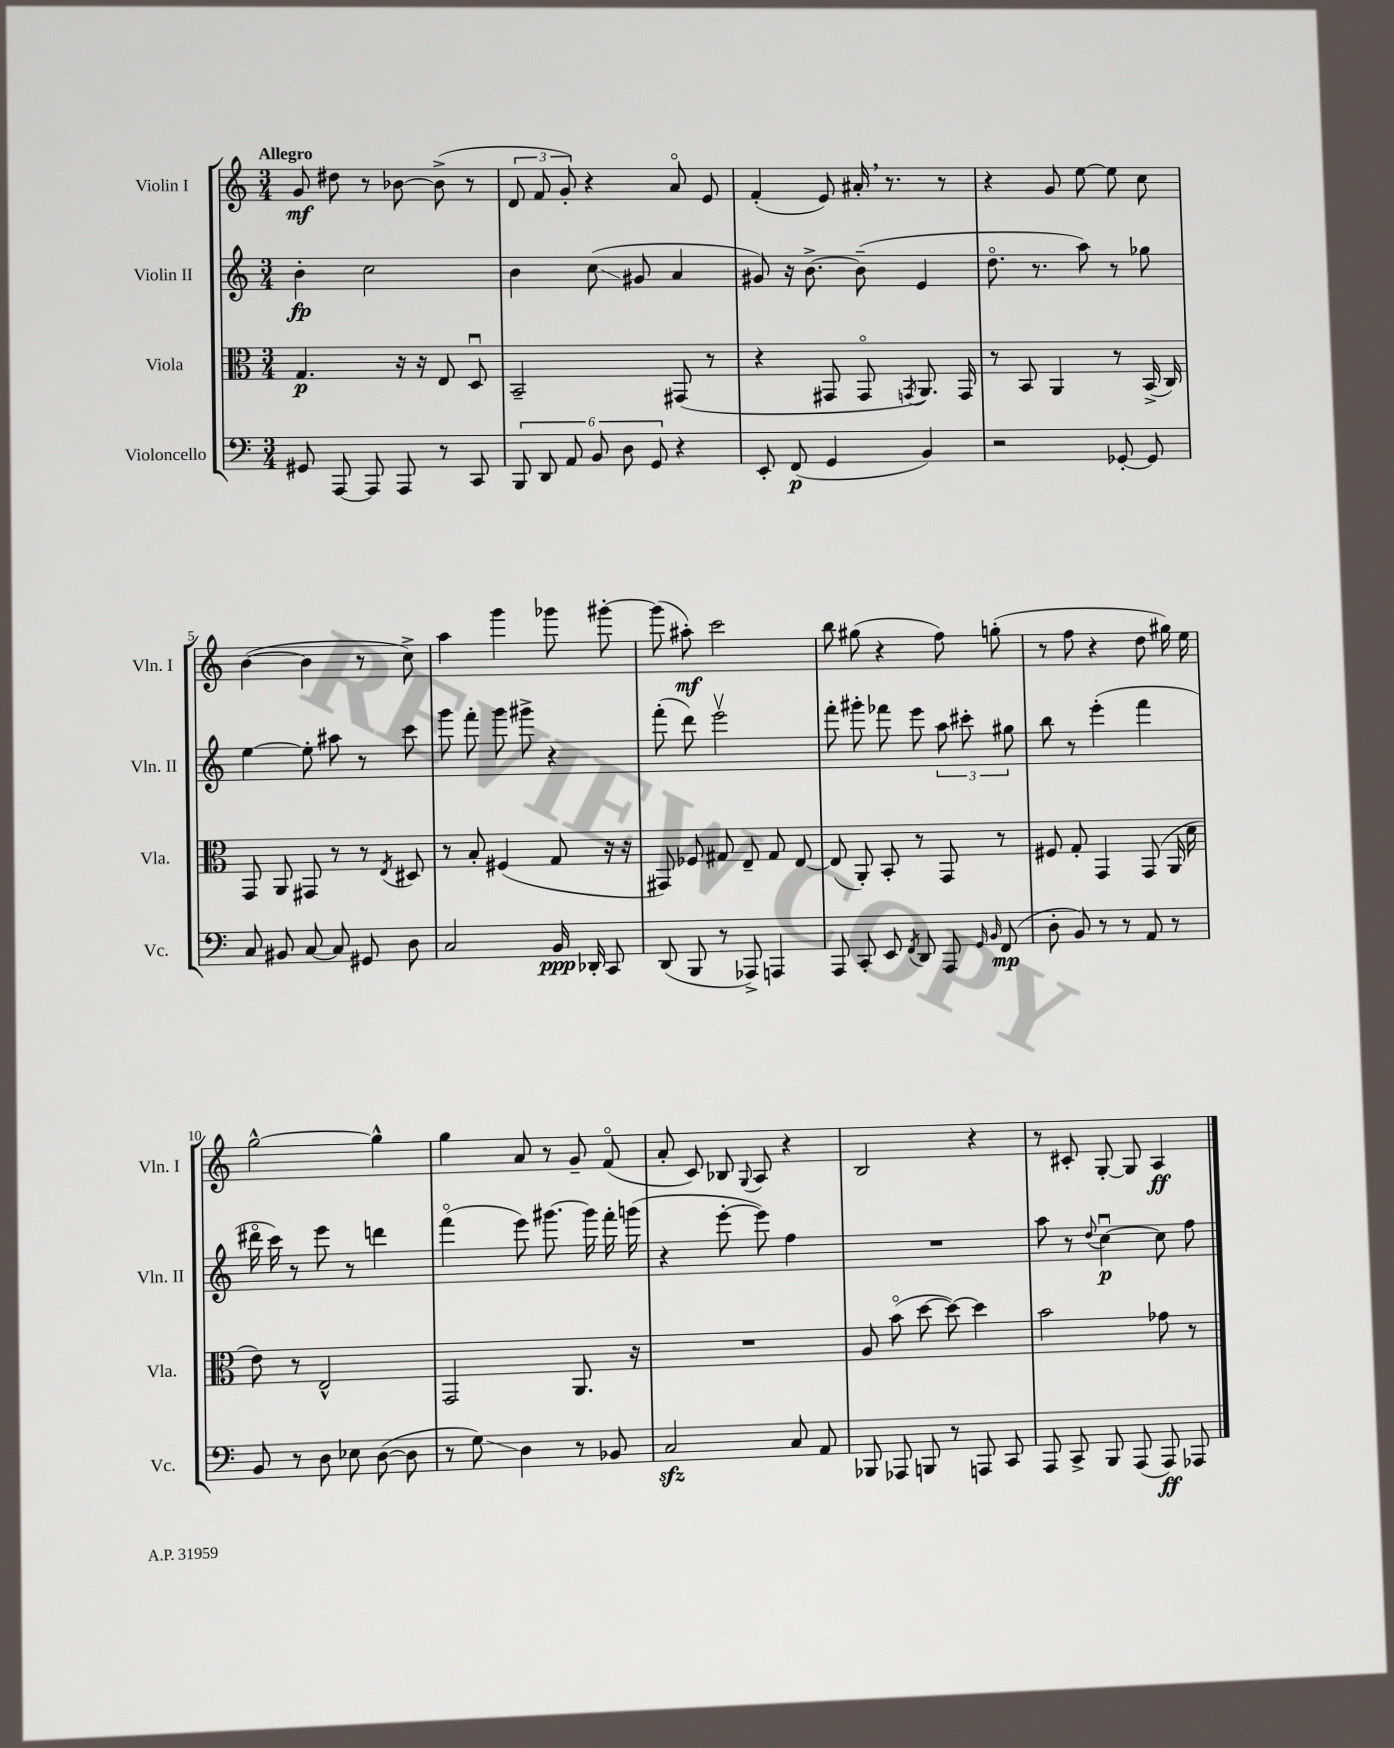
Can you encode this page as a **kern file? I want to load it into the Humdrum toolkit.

**kern	**kern	**kern	**kern
*staff4	*staff3	*staff2	*staff1
*clefF4	*clefC3	*clefG2	*clefG2
*k[]	*k[]	*k[]	*k[]
*M3/4	*M3/4	*M3/4	*M3/4
8GG#/	4.G/	4b'\	8g/
[8AAA/	.	.	8dd#\
8AAA/]	.	2cc\	8r
8AAA/	16r	.	[8b-\
.	16r	.	.
8r	8E/	.	(8b-^\]
8CC/	8Du/	.	8r
=	=	=	=
12BBB/	2BB~/	4b\	12d/
12DD/	.	.	12f/
12AA/	.	.	12g'/)
12BB/	.	(8cc\	4r
12D\	.	.	.
.	.	8g#/	.
12GG/	.	.	.
4r	(8GG#/	4a/	8ao/
.	8r	.	8e/
=	=	=	=
8EE'/	4r	8g#/)	(4f'/
(8FF/	.	16r	.
.	.	[8.b^\	.
4GG/	8GG#/	.	8e/)
.	8GG#o/	(8b~\]	16a#'/
.	.	.	8.r
.	8qGG/	.	.
4BB/)	8.AA/)	4e/	.
.	.	.	8r
.	16GG/	.	.
=	=	=	=
2r	8r	8.ddo\	4r
.	8BB/	.	.
.	.	8.r	.
.	4AA/	.	8g/
.	.	8aa\)	[8ee\
[8GG-'/	8r	8r	8ee\]
8GG-/]	(16BB^/	8gg-\	8cc\
.	16C/)	.	.
=	=	=	=
8C/	8GG/	[4ee\	([4b\
8BB#/	8AA/	.	.
[8C/	8GG#/	8ee'\]	4b\]
8C/]	8r	8aa#\	.
8GG#/	8r	8r	8r
.	8qE/	.	.
8D\	8D#/	8ccc\	8cc^\)
=	=	=	=
2C/	8r	8ggg\	4aa\
.	8B'/	8fff'\	.
.	(4F#/	8ggg\	4ggg\
.	.	8ggg#^\	.
16BB/	8G/	4r	8ggg-\
16DD-'/	.	.	.
8CC/	16r	.	[8ggg#'\
.	16r	.	.
=	=	=	=
(8DD/	8GG#/)	(8fff'\	(8ggg#\]
8BBB/	8F-/	8ddd\)	8aa#'\)
8r	8G#/	2eeev\	2ccc\
8AAA-^/)	8E~/	.	.
4AAA/	8G#/	.	.
.	[8E/	.	.
=	=	=	=
8AAA/	(8E/]	8fff'\	8bb\
8CC'/	8AA'/)	8ggg#'\	(8gg#\
8EE/	8BB'/	8fff-\	4r
8qFF/	.	.	.
8DD/	8r	8eee\	.
8AAA/	8GG/	12aa\	8ff\)
.	.	12ccc#'\	.
16qqGG/	.	.	.
16qqBB/	.	.	.
(8FF/	8r	.	(8gg'\
.	.	12gg#\	.
=	=	=	=
8D'\	8F#/	8bb\	8r
8BB/)	8G'/	8r	8ff\
8r	4GG/	(4eee'\	4r
8r	.	.	.
8AA/	(8GG/	4fff\	8dd\
8r	16AA/	.	16gg#\)
.	16d\	.	16ee\
=	=	=	=
8BB/	8e\)	16ddd#o\	[2gg^^\
.	.	16ccc\)	.
8r	8r	8r	.
8D\	2E^^/	8eee\	.
8E-\	.	8r	.
([8D\	.	4ddd\	4gg^^\]
8D\]	.	.	.
=	=	=	=
8r	2GG/	(4fffo\	4gg\
8G\)	.	.	.
4D\	.	8eee\)	8a/
.	.	[8.ggg#\	8r
8r	8.AA/	.	8g~/
.	.	16ggg#\]	.
8BB-/	.	16fff'\	(8fo/
.	16r	(16ggg\	.
=	=	=	=
2C/	2.r	4r	8a'/
.	.	.	8c/)
.	.	[8eee'\	8B-/
.	.	.	8qqG/
.	.	8eee\])	8A/
8C/	.	4ff\	4r
8AA/	.	.	.
=	=	=	=
8BBB-/	8A/	2.r	2B/
8AAA-/	(8bo\	.	.
8BBB/	[8dd\	.	.
8r	8dd\_)	.	.
8AAA/	4dd\]	.	4r
8CC/	.	.	.
=	=	=	=
8AAA/	2b\	8aa\	8r
8CC^/	.	8r	8c#'/
.	.	8qqdd/	.
8BBB/	.	[4ccu\	[8G'/
(8AAA/	.	.	8G/]
8AAA/)	8g-\	8cc\]	4A/
8AAA-/	8r	8ff\	.
==	==	==	==
*-	*-	*-	*-
